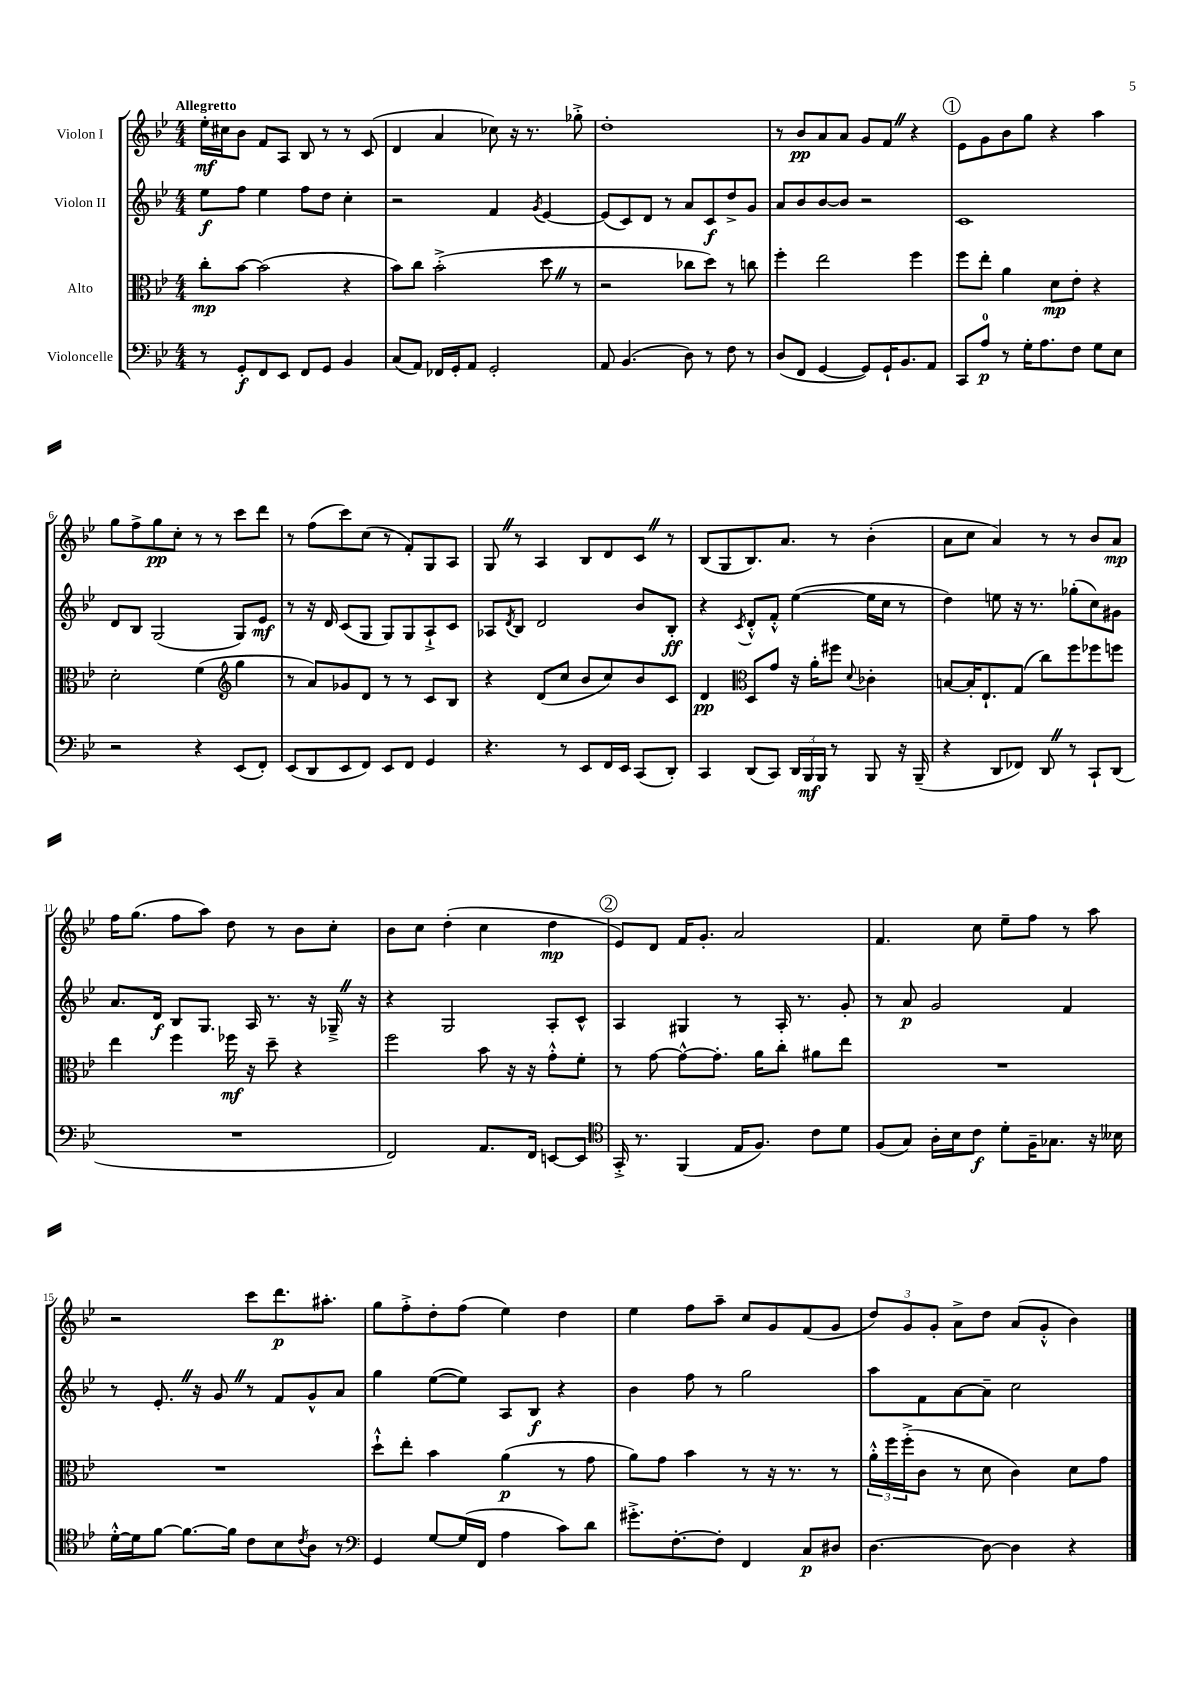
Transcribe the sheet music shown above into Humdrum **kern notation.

**kern	**kern	**kern	**kern
*staff4	*staff3	*staff2	*staff1
*clefF4	*clefC3	*clefG2	*clefG2
*k[b-e-]	*k[b-e-]	*k[b-e-]	*k[b-e-]
*M4/4	*M4/4	*M4/4	*M4/4
8r	8cc'\L	8ee-\L	16ee-'\LL
.	.	.	16cc#\J
8GG'/L	[8b-\J	8ff\J	8b-\J
8FF/	(2b-\]	4ee-\	8f/L
8EE-/J	.	.	8A/J
8FF/L	.	8ff\L	8B-/
8GG/J	.	8dd\J	8r
4BB-/	4r	4cc'\	8r
.	.	.	(8c/
=	=	=	=
(8C/L	8b-\L)	2r	4d/
8AA/J)	8cc\J	.	.
16FF-/LL	(2b-'^\	.	4a/
16GG'/J	.	.	.
8AA/J	.	.	.
2GG'/	.	4f/	8cc-\)
.	.	.	16r
.	.	.	8.r
.	.	8qg/	.
.	8dd\	[4e-/	.
.	8r	.	8gg-'^\
=	=	=	=
8AA/	2r	(8e-/]L	1dd'
(4.BB-/	.	8c/)	.
.	.	8d/J	.
.	.	8r	.
8D\)	8cc-\L	8a/L	.
8r	8dd\J)	8c/	.
8F\	8r	8dd^/	.
8r	8cc\	8g/J	.
=	=	=	=
(8D/L	4ff'\	8a/L	8r
8FF/J	.	8b-/	8b-/L
[4GG/	2ee-\	[8b-/	8a/
.	.	8b-/]J	8a/J
8GG/]L)	.	2r	8g/L
16GG`/K	.	.	8f/J
8.BB-/	.	.	.
.	4ff\	.	4r
8AA/J	.	.	.
=	=	=	=
8CC/L	8ff\L	1c	8e-\L
8A/J	8ee-'\J	.	8g\
8r	4a\	.	8b-\
16G'\LK	.	.	8gg\J
8.A\	.	.	.
.	8d\L	.	4r
8F\J	8e-'\J	.	.
8G\L	4r	.	4aa\
8E-\J	.	.	.
=	=	=	=
2r	2d'\	8d/L	8gg\L
.	.	8B-/J	8ff^\
.	.	(2G/	8gg\
.	.	.	8cc'\J
4r	(4f\	.	8r
.	.	.	8r
*	*clefG2	*	*
(8EE-/L	4gg\	8G/L)	8ccc\L
8FF'/J)	.	8e-/J	8ddd\J
=	=	=	=
(8EE-/L	8r	8r	8r
8DD/	8a/L)	16r	(8ff\L
.	.	16d/	.
8EE-/	8g-/	(8c/L	8ccc\)
8FF/J)	8d/J	8G/J	(8cc\J
8EE-/L	8r	8G/L)	8r
8FF/J	8r	8G/	8f'/L)
4GG/	8c/L	8A`^/	8G/
.	8B-/J	8c/J	8A/J
=	=	=	=
4.r	4r	8A-/L	8G/
.	.	8qd/	.
.	.	8B-/J	8r
.	(8d/L	2d/	4A/
8r	8cc/J	.	.
8EE-/L	8b-/L	.	8B-/L
16FF/L	8cc/)	.	8d/
16EE-/JJ	.	.	.
(8CC/L	8b-/	8b-/L	8c/J
8DD'/J)	8c/J	8B-'/J	8r
=	=	=	=
4CC/	4d/	4r	(8B-/L
.	.	.	8G/
*	*clefC3	*	*
.	.	8qc/	.
(8DD/L	8D/L	8d'^^/L	8.B-/)
8CC/J)	8g/J	8f'^^/J	.
.	.	.	8.a/J
24DD/LL	16r	([4ee-\	.
24BBB-/	.	.	.
.	16a'\LK	.	.
24BBB-/JJ	.	.	.
8r	8ff#\J	.	8r
.	8qqd/	.	.
8BBB-/	4c-'\	16ee-\]LL	(4b-'\
.	.	16cc\JJ	.
16r	.	8r	.
(16BBB-~/	.	.	.
=	=	=	=
4r	[8B/L	4dd\)	8a\L
.	16B'/]K	.	8cc\J
.	8.E-`/	.	.
8DD/L	.	8ee\	4a/)
8FF-/J)	(8G/J	16r	.
.	.	8.r	.
8DD/	8cc\L)	.	8r
8r	8ff\	(8gg-'\L	8r
8CC`/L	8ff-\	8cc\)	8b-/L
(8DD/J	8ff\J	8g#\J	8a/J
=	=	=	=
1r	4ee-\	8.a/L	16ff\LK
.	.	.	(8.gg\J
.	.	16d/Jk	.
.	4ff\	8B-/L	8ff\L
.	.	8.G/J	8aa\J)
.	16ff-\	.	8dd\
.	16r	16A/	.
.	8dd~\	8.r	8r
.	4r	.	8b-\L
.	.	16r	.
.	.	16G-~^/	8cc'\J
.	.	16r	.
=	=	=	=
2FF/)	2ff\	4r	8b-\L
.	.	.	8cc\J
.	.	2G/	(4dd'\
8.AA/L	8b-\	.	4cc\
.	16r	.	.
16FF/Jk	16r	.	.
[8EE/L	8g'^^\L	8A'/L	4dd\
8EE/]J	8f'\J	8c^^/J	.
=	=	=	=
*clefC4	*	*	*
16GG'^/	8r	4A/	8e-/L)
8.r	.	.	.
.	[8g\	.	8d/J
(4FF/	8g^^\_L	4G#/	16f/LK
.	.	.	8.g'/J
.	8.g'\]J	.	.
16E-/LK	.	8r	2a/
8.F/J)	16a\LK	.	.
.	8cc'\J	16A'/	.
.	.	8.r	.
8c\L	8a#\L	.	.
8d\J	8ee-\J	8g'/	.
=	=	=	=
(8F/L	1r	8r	4.f/
8G/J)	.	8a/	.
16A'\LL	.	2g/	.
16B-\J	.	.	.
8c\J	.	.	8cc\
8d'\L	.	.	8ee-~\L
16F~\K	.	.	8ff\J
8.G-\J	.	.	.
.	.	4f/	8r
16r	.	.	8aa\
16B--\	.	.	.
=	=	=	=
[16d'^^\LL	1r	8r	2r
16d\]J	.	.	.
[8f\J	.	8.e-'/	.
8.f\_L	.	.	.
.	.	16r	.
.	.	8g/	.
16f\]Jk	.	.	.
8c\L	.	8r	8ccc\L
8B-\	.	8f/L	8.ddd\
8qc/	.	.	.
8A\J	.	8g^^/	.
.	.	.	8.aa#'\J
8r	.	8a/J	.
=	=	=	=
*clefF4	*	*	*
4GG/	8dd`^^\L	4gg\	8gg\L
.	8ee-'\J	.	8ff'^\
[8G/L	4b-\	([8ee-\L	8dd'\
(16G/]L	.	8ee-\]J)	(8ff\J
16FF/JJ	.	.	.
4A\	(4a\	8A/L	4ee-\)
.	.	8B-/J	.
8c\L)	8r	4r	4dd\
8d\J	8g\	.	.
=	=	=	=
8.g#'^\L	8a\L)	4b-\	4ee-\
.	8g\J	.	.
[8.F'\	.	.	.
.	4b-\	8ff\	8ff\L
8F'\]J	.	8r	8aa~\J
4FF/	8r	2gg\	8cc/L
.	16r	.	8g/
.	8.r	.	.
8C/L	.	.	(8f/
8D#/J	8r	.	8g/J
=	=	=	=
[4.D\	24a'^^\LL	8aa\L	12dd/L)
.	24ff\	.	.
.	(24ff'^\J	.	12g/
.	8c\J	8f\	.
.	.	.	12g'/J
.	8r	[8a\	8a^\L
8D\_	8d\	8a~\]J	8dd\J
4D\]	4c\)	2cc\	(8a/L
.	.	.	8g'^^/J
4r	8d\L	.	4b-\)
.	8g\J	.	.
==	==	==	==
*-	*-	*-	*-
